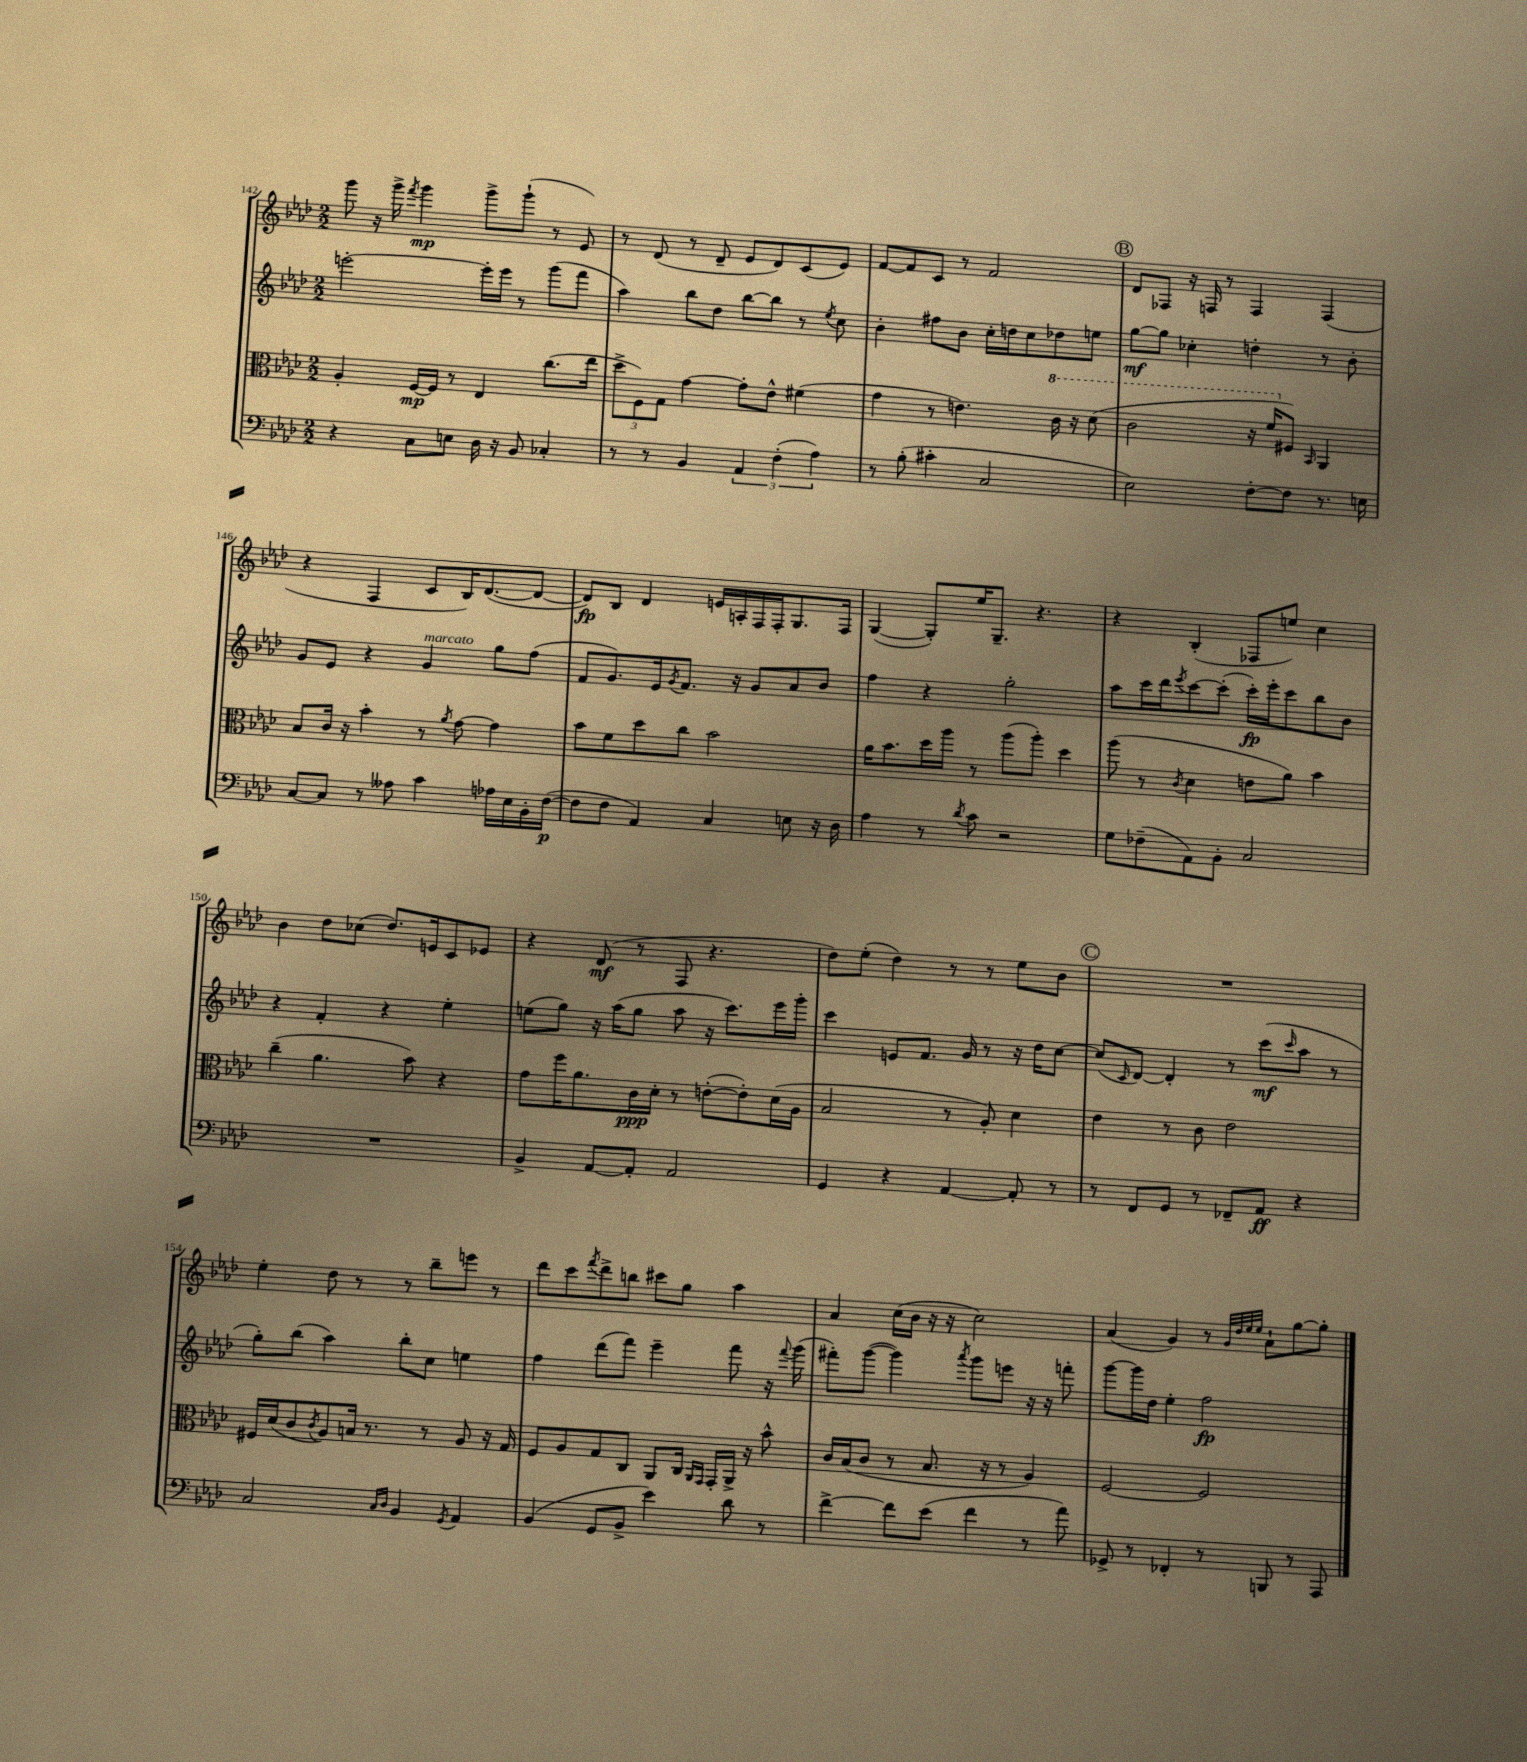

**kern	**kern	**kern	**kern
*staff4	*staff3	*staff2	*staff1
*clefF4	*clefC3	*clefG2	*clefG2
*k[b-e-a-d-]	*k[b-e-a-d-]	*k[b-e-a-d-]	*k[b-e-a-d-]
*M2/2	*M2/2	*M2/2	*M2/2
4r	4A-'	[2eee'	8ggg
.	.	.	16r
.	.	.	16ggg^
.	.	.	8qfff
8C	[16F	.	4ggg
.	16F]	.	.
8E	8r	.	.
16D-	4E-	16eee']	8ggg^
16r	.	16eee	.
8BB-	.	8r	(8ggg`
4C-'	(8.cc	(8ggg	8r
.	.	8fff	8e-)
.	16ee-	.	.
=	=	=	=
8r	12dd-^	4aa-)	8r
.	12F)	.	.
8r	.	.	(8d-
.	12G	.	.
4BB-	[4g	8bb-	8r
.	.	8dd-	8d-~
6AA-	8g']	[8bb-	8e-
.	8e-^^	8bb-]	8d-)
(6F'	.	.	.
.	(4f#	8r	(8c
6A-)	.	.	.
.	.	8qee-	.
.	.	8cc	8e-)
=	=	=	=
8r	4g	4b-'	[8f
(8B-'	.	.	8f]
4c#'	8r	8ff#	8c
.	4.e)	8b-	8r
2C	.	16cc'	2f
.	.	16dd	.
.	.	8cc	.
.	16cc	8dd-	.
.	16r	.	.
.	(8dd-	8ee	.
=	=	=	=
2E-)	2cc	[8gg	8d-
.	.	8gg]	8F-
.	.	4cc-'	16r
.	.	.	16F
.	.	.	8r
[8F'	16r	4dd'	4F
.	16ff	.	.
8F]	8F#)	.	.
.	16qqBB-	.	.
8.r	4AA-	8r	(4F
.	.	8b-'	.
16E	.	.	.
=	=	=	=
[8C	8B-	8g	4r
8C]	16c	8e-	.
.	16r	.	.
8r	4b-'	4r	4F
8A--	.	.	.
4c	8r	4g	8c
.	8qa-	.	.
.	[8g	.	16B-)
.	.	.	([8.d-
16A-	4g]	8gg	.
16E-	.	.	.
16BB-'	.	(8ff	8d-_
([16F	.	.	.
=	=	=	=
8F]	8b-	8f	8d-])
8F	8f	8.g)	8B-
4AA-)	8dd-	.	4d-
.	.	16e-	.
.	.	8qg	.
.	8cc	8.f	.
4C	2b-	.	16e
.	.	16r	16A'
.	.	8g	16F
.	.	.	16F'
8E	.	8a-	8.G
16r	.	8b-	.
16D-	.	.	16F
=	=	=	=
4A-	16a-	4ff	([4G
.	8.b-	.	.
8r	16dd-	4r	8G'])
.	16aa-	.	.
8qd-	.	.	.
8c	8r	.	16ee-
.	.	.	8.G~
2r	(8aa-	2gg'	.
.	8aa-')	.	4.r
.	4dd-	.	.
=	=	=	=
8G	(8aa-	8aa-	4r
(8F-~	8r	16ccc	.
.	.	16ddd-	.
.	8qc	8qeee-	.
8AA-)	4d-	[8ccc	(4B-'
8BB-'	.	(8ccc']	.
2C	8e	16ccc')	8F-
.	.	16eee-'	.
.	8a-)	8ccc	8ee)
.	4b-	8bb-	4cc
.	.	8b-	.
=	=	=	=
1r	(4cc~	4r	4b-
.	4.a-	4f'	8dd-
.	.	.	(8cc-
.	.	4r	8.dd-)
.	8b-)	.	.
.	.	.	16e
.	4r	4ee-'	8c
.	.	.	8e-
=	=	=	=
4BB-^	8g	(8ee	4r
.	16ff	8gg)	.
.	8.a-	.	.
[8AA-	.	16r	(8d-
.	.	(16aa-	.
8AA-']	16c	8gg	8r
.	16d-'	.	.
2AA-	8r	8aa-	8F
.	([8e'	16r	4.r
.	.	8.ccc)	.
.	8e'])	.	.
.	(16d-	16eee-	.
.	16A-	16ggg'	.
=	=	=	=
4GG	2B-	4ccc	8dd-)
.	.	.	(8ee-'
4r	.	8e	4dd-)
.	.	8.f	.
[4AA-	8r	.	8r
.	.	16g	.
.	8A-')	8r	8r
8AA-']	4d-	16r	8ee-
.	.	16dd-	.
8r	.	[8cc	8b-
=	=	=	=
8r	4e-	(8cc]	1r
.	.	16qqc	.
8FF	.	[8d-)	.
8GG	8r	4d-']	.
8r	8c	.	.
8FF-~	2e-	8r	.
8AA-	.	(8ccc	.
.	.	16qqccc	.
4r	.	8aa-	.
.	.	8r	.
=	=	=	=
2C	16F#	8gg')	4ee-'
.	(16d-	.	.
.	8c	(8bb-	.
.	8qc	.	.
.	8A-)	4aa-)	8dd-
.	16B	.	8r
.	8.r	.	.
16qqC	.	.	.
16qqD-	.	.	.
4BB-	.	8bb-'	8r
.	8r	8cc	8bb-~
8qGG	.	.	.
4AA-	8A-	4ee	8eee
.	16r	.	8r
.	16G	.	.
=	=	=	=
(4BB-	8F	4ff	8ddd-
.	8A-	.	8ccc
.	.	.	8qfff
8GG	8G	(8ddd-	8ddd-^
8BB-^	8C	8fff)	8bb
4e-)	8AA-	4eee-~	8ccc#
.	16C	.	8gg
.	16qqAA-	.	.
.	16qqGG	.	.
.	16GG'	.	.
8d-	16AA-^	8fff	4aa-
.	16r	.	.
8r	8b-^^	16r	.
.	.	8qqfff	.
.	.	(16ggg	.
=	=	=	=
[4f^	16c	8fff#')	4a-
.	(16B-	.	.
.	8c	([8ggg	.
8f]	8r	4ggg])	(16cc
.	.	.	16b-
(8e-	8.B-	.	16r
.	.	.	16r
.	.	8qaaa-	.
4f	.	8ggg	2cc)
.	16r	.	.
.	8r	8eee	.
8r	4A-)	16r	.
.	.	16r	.
8a-)	.	8fff'	.
=	=	=	=
8GG-^	[2F	[8ggg	(4a-
8r	.	16ggg]	.
.	.	16dd-	.
4FF-'	.	4ee-'	4g)
8r	2F]	2ff	8r
.	.	.	32qqg
.	.	.	32qqdd-
.	.	.	32qqee-
.	.	.	32qqee-
8BBB	.	.	8a-`
8r	.	.	[8gg
8AAA-	.	.	8gg']
==	==	==	==
*-	*-	*-	*-
